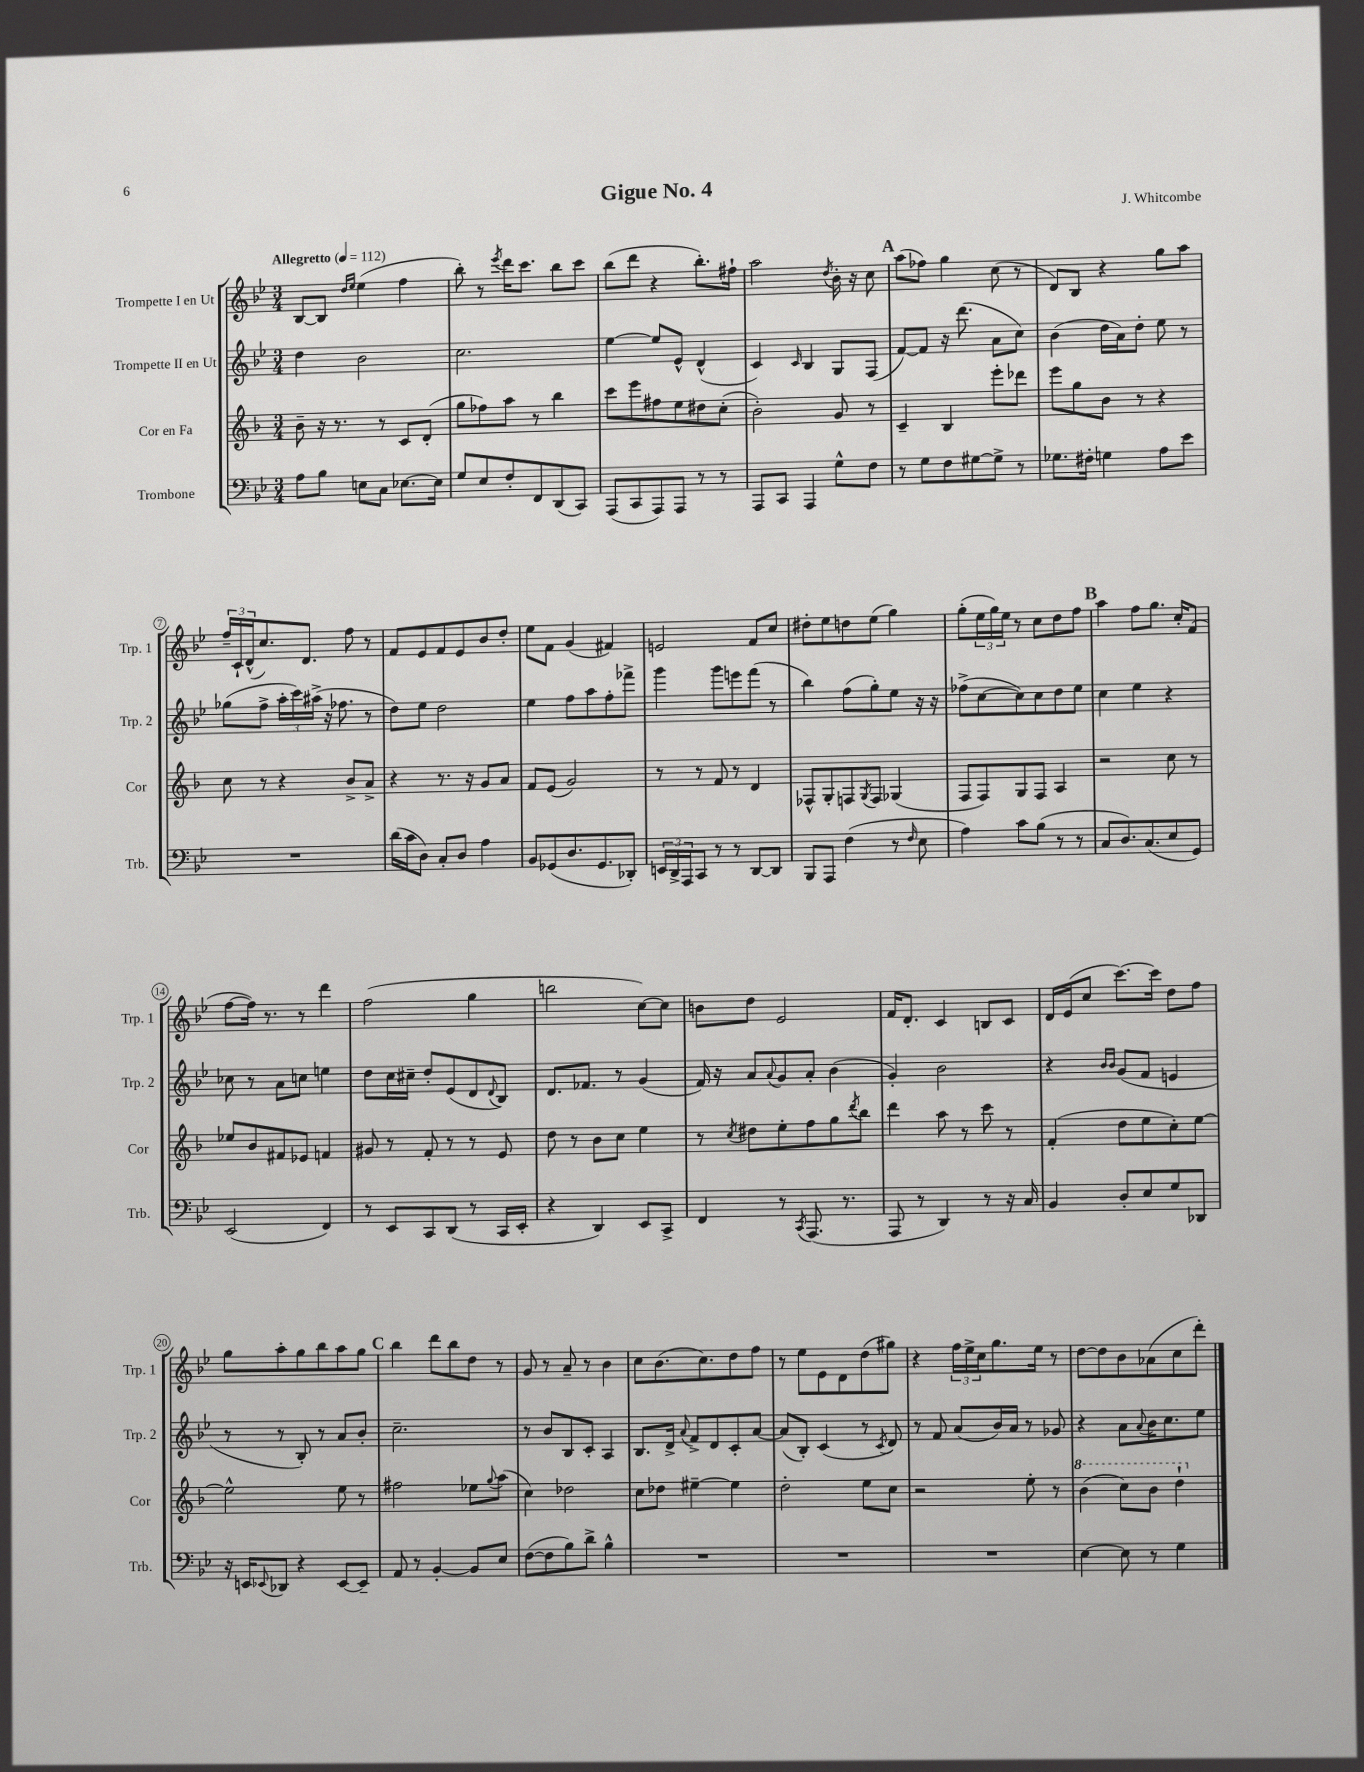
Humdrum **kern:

**kern	**kern	**kern	**kern
*part4	*part3	*part2	*part1
*staff4	*staff3	*staff2	*staff1
*I"Trombone	*I"Cor en Fa	*I"Trompette II en Ut	*I"Trompette I en Ut
*I'Trb.	*I'Cor	*I'Trp. 2	*I'Trp. 1
*clefF4	*clefG2	*clefG2	*clefG2
*k[b-e-]	*k[b-]	*k[b-e-]	*k[b-e-]
*M3/4	*M3/4	*M3/4	*M3/4
*MM112	*MM112	*MM112	*MM112
=1	=1	=1	=1
!	!	!	!LO:TX:a:B:t=Allegretto
8A\L	8b-~\	4dd\	[8B-/L
8B-\J	16r	.	8B-/J]
.	8.r	.	.
.	.	.	16qqdd/LL
.	.	.	16qqee-/JJ
8En\L	.	2b-\	(4ee-\
8C\J	8r	.	.
[8.E-X\L	8c/L	.	4ff\
.	(8d'/J	.	.
16E-\Jk]	.	.	.
=2	=2	=2	=2
8G/L	8gg\L	2.cc\	8bb-'\)
8E-/	8ff-X\)	.	8r
.	.	.	8qeee-/
8F'/	8aa\J	.	16ddd\KL
.	.	.	8.ccc\J
8FF/	8r	.	.
(8DD/	4bb-\	.	8bb-\L
8CC/J)	.	.	8ccc\J
=3	=3	=3	=3
(8AAA/L	8ccc\L	[4ee-\	(8bb-\L
8CC/	8eee\	.	8ddd\J
8AAA/)	8ff#X\	8ee-/L]	4r
8AAA/J	8ee\	8e-^^/J	.
8r	8dd#X\	(4d^^/	8.bb-'\L)
8r	(8cc'\J	.	.
.	.	.	16ff#X`\Jk
=4	=4	=4	=4
8AAA/L	2b-'\)	4c/)	2aa\
8CC/J	.	.	.
.	.	16qqc/	.
4AAA/	.	4B-/	.
.	.	.	8qdd/
8G^^\L	8g/	8G/L	16b-'\
.	.	.	16r
8F\J	8r	(8F/J	8cc\
!!LO:REH:place=s1:t=A
=5	=5	=5	=5
8r	4c~/	[8f/L)	(8aa\L
8G\L	.	8f/J]	8ff-X\J)
8F\	4B-/	16r	4gg\
.	.	(8.ddd\	.
[8G#X\	.	.	.
8G#^\J]	8eee'\L	8a\L	(8cc\
8r	8ddd-X\J	8cc\J)	8r
=6	=6	=6	=6
8.G-X\L	8eee\L	(4b-\	8d/L)
.	8gg\	.	8B-/J
16F#X'\Jk	.	.	.
4Gn\	8b-\J	16dd\LL	4r
.	.	16a\J)	.
.	8r	8dd'\J	.
8A\L	4r	8ee-\	8gg\L
8e-\J	.	8r	8aa\J
!!LO:LB:g=z
=7	=7	=7	=7
2.r	8cc\	(8gg-X\L	24ff~/LL
.	.	.	24c`/
.	.	.	(24d^^/J
.	8r	8ff^\J	8.cc/)
.	4r	24aa'\LL	.
.	.	24ccc\)	.
.	.	.	8.d/J
.	.	(24aa#X^\JJ	.
.	.	16r	.
.	.	8.ff-X\	.
.	8b-^/L	.	8ff\
.	8a^/J	8r	8r
=8	=8	=8	=8
(16d\LL	4r	8dd\L)	8f/L
16c\J	.	.	.
8D\J)	.	8ee-\J	8e-/
8C'/L	8.r	2dd\	8f/
8D/J	.	.	8e-/
.	16r	.	.
4A\	8g/L	.	8b-/
.	8a/J	.	8dd'/J
=9	=9	=9	=9
8BB-/L	8f/L	4ee-\	8ee-\L
(8GG-X/	(8e/J	.	8f\J
8.D/	2g/)	8ff\L	(4g/
.	.	8aa\	.
8.GG-/	.	.	.
.	.	8ff'\	4f#X/)
8DD-X'/J)	.	8fff-X^\J	.
=10	=10	=10	=10
24EEn/LL	8r	4ggg\	2en/
24DD^/	.	.	.
24AAA/J	.	.	.
8CC/J	8r	.	.
8r	8f/	8ggg\L	.
8r	8r	8eeen\	.
[8DD/L	4d/	(8fff\J	8f/L
8DD/J]	.	8r	8cc/J
=11	=11	=11	=11
8BBB-/L	8F-X^^/L	4bb-\)	8dd#X'\L
8AAA/J	8G'/	.	8ee-\
(4F\	8Fn/	(8ff\L	8ddn\
.	8qG/	.	.
.	8F/J	8gg'\)	(8ee-\J
8r	(4G-X/	8ee-\J	4gg\)
16qqF/	.	.	.
8E-\	.	16r	.
.	.	16r	.
=12	=12	=12	=12
4A\)	8F/L	(8ff-X^\L	(8gg'\L
.	8F/)	[8cc\	24ee-\L
.	.	.	24gg\)
.	.	.	24ee-\JJ
8c\L	8G/	8cc\])	8r
(8B-\J	8F/J	8cc\	8cc\L
8r	4A/	8dd\	8dd\
8r	.	8ee-\J	8ff\J
!!LO:REH:place=s1:t=B
=13	=13	=13	=13
8C/L	2r	4cc\	4aa\
8.D/)	.	.	.
.	.	4ee-\	8ff\L
(8.C/	.	.	.
.	.	.	8.gg\J
8E-/	8cc\	4r	.
.	.	.	16cc'/KL
8GG/J)	8r	.	(8f/J
!!LO:LB:g=z
=14	=14	=14	=14
(2EE-/	8ee-X/L	8cc-X\	[8ff\L
.	8b-/	8r	16ff\Jk])
.	.	.	8.r
.	8f#X/	8a\L	.
.	8e-X/J	8ccn\J	8r
4FF/)	4fn/	4een\	4ddd\
=15	=15	=15	=15
8r	8g#X/	8dd\L	(2ff\
8EE-/L	8r	16cc\L	.
.	.	16cc#X~\JJ	.
8CC/	8f'/	8dd'/L	.
(8DD/J	8r	(8e-/	.
8r	8r	8d/	4gg\
.	.	8qqd/	.
16CC/LL	8e/	8B-/J)	.
16EE-'/JJ	.	.	.
=16	=16	=16	=16
4r	8dd\	8.d/L	2bbn\
.	8r	.	.
.	.	8.f-X/J	.
4DD/)	8b-\L	.	.
.	8cc\J	8r	.
8EE-/L	4ee\	(4g/	[8cc\L)
8CC^/J	.	.	8cc\J]
=17	=17	=17	=17
4FF/	8r	16f/)	8bn\L
.	.	16r	.
.	8qcc/	.	.
.	8dd#X\L	8a/L	8dd\J
.	.	8qqa/	.
8r	8ee'\	8g/	2e-/
8qCC/	.	.	.
(8.AAA/	8ff\	8a'/J	.
.	8gg\	(4b-\	.
8.r	.	.	.
.	8qddd/	.	.
.	8bb-\J	.	.
=18	=18	=18	=18
8AAA/	4ddd\	4g'/)	16f/KL
.	.	.	8.d'/J
8r	.	.	.
4DD/)	8aa\	2b-\	4c/
.	8r	.	.
8r	8ccc\	.	8Bn/L
16r	8r	.	8c/J
16C/	.	.	.
=19	=19	=19	=19
4BB-/	(4f'/	4r	16d/LL
.	.	.	(16e-/J
.	.	.	8cc/J
.	.	16qqb-/LL	.
.	.	16qqb-/JJ	.
8D'/L	8dd\L	(8g/L	[8.ccc\L)
8E-/	8ee\	8f/J	.
.	.	.	16ccc\Jk]
8G/	8cc'\)	4en/	8dd\L
8DD-X/J	[8ee\J	.	8ff\J
!!LO:LB:g=z
=20	=20	=20	=20
16r	2ee^^\]	8r	8gg\L
16EEn/KL	.	.	.
8qqEE-X/	.	.	.
8DD-X/J	.	8r	8aa'\
4r	.	8B-'/)	8gg\
.	.	8r	8bb-\
[8EE-/L	8ee\	8a/L	8aa\
8EE-~/J]	8r	8b-'/J	8gg\J
!!LO:REH:place=s1:t=C
=21	=21	=21	=21
8AA/	2ff#X\	2.cc~\	4bb-\
8r	.	.	.
[4BB-'/	.	.	8ddd\L
.	.	.	8bb-\
8BB-/L]	8ee-X\L	.	8dd\J
.	8qqgg/	.	.
8E-/J	(8aa\J	.	8r
=22	=22	=22	=22
([8F\L	4cc\)	8r	8g/
8F\]	.	8b-/L	8r
8B-\)	2dd-X\	8B-/	8a~/
8d^\J	.	8c'/J	8r
4B-^^\	.	4A/	4b-\
=23	=23	=23	=23
2.r	8cc\L	8.B-/L	8cc\L
.	8dd-X\J	.	(8.b-\
.	.	16d^/Jk	.
.	.	8qqa/	.
.	[4ee#X~\	8f^/L	.
.	.	.	8.cc\)
.	.	8d/	.
.	4ee#\]	8c'/	8dd\
.	.	[8a/J	8ff\J
=24	=24	=24	=24
2.r	2dd'\	(8a/L]	8r
.	.	8B-'/J)	8ee-\L
.	.	(4c/	8e-\
.	.	.	8d\
.	8ee\L	8r	(8dd\
.	.	8qc/	.
.	8cc\J	8d/)	8gg#X\J)
=25	=25	=25	=25
2.r	2r	8r	4r
.	.	8f/	.
.	.	(8a/L	24ff\LL
.	.	.	24ee-^\
.	.	.	24cc\J
.	.	16b-/L)	8.gg\
.	.	16a/JJ	.
.	8ee'\	8r	.
.	.	.	16ee-\Jk
.	8r	8g-X/	8r
=26	=26	=26	=26
*	*8va	*	*
[4E-\	(4bb-\	4r	[8dd\L
.	.	.	8dd\]
8E-\]	8ccc\L)	8a\L	8b-\
.	.	8qqa/	.
8r	8bb-\J	16b-\K	(8a-X\
.	.	8.cc\	.
4G\	4ddd`\	.	8cc\
.	.	8ee-\J	8ddd'\J)
*	*X8va	*	*
==	==	==	==
*-	*-	*-	*-
